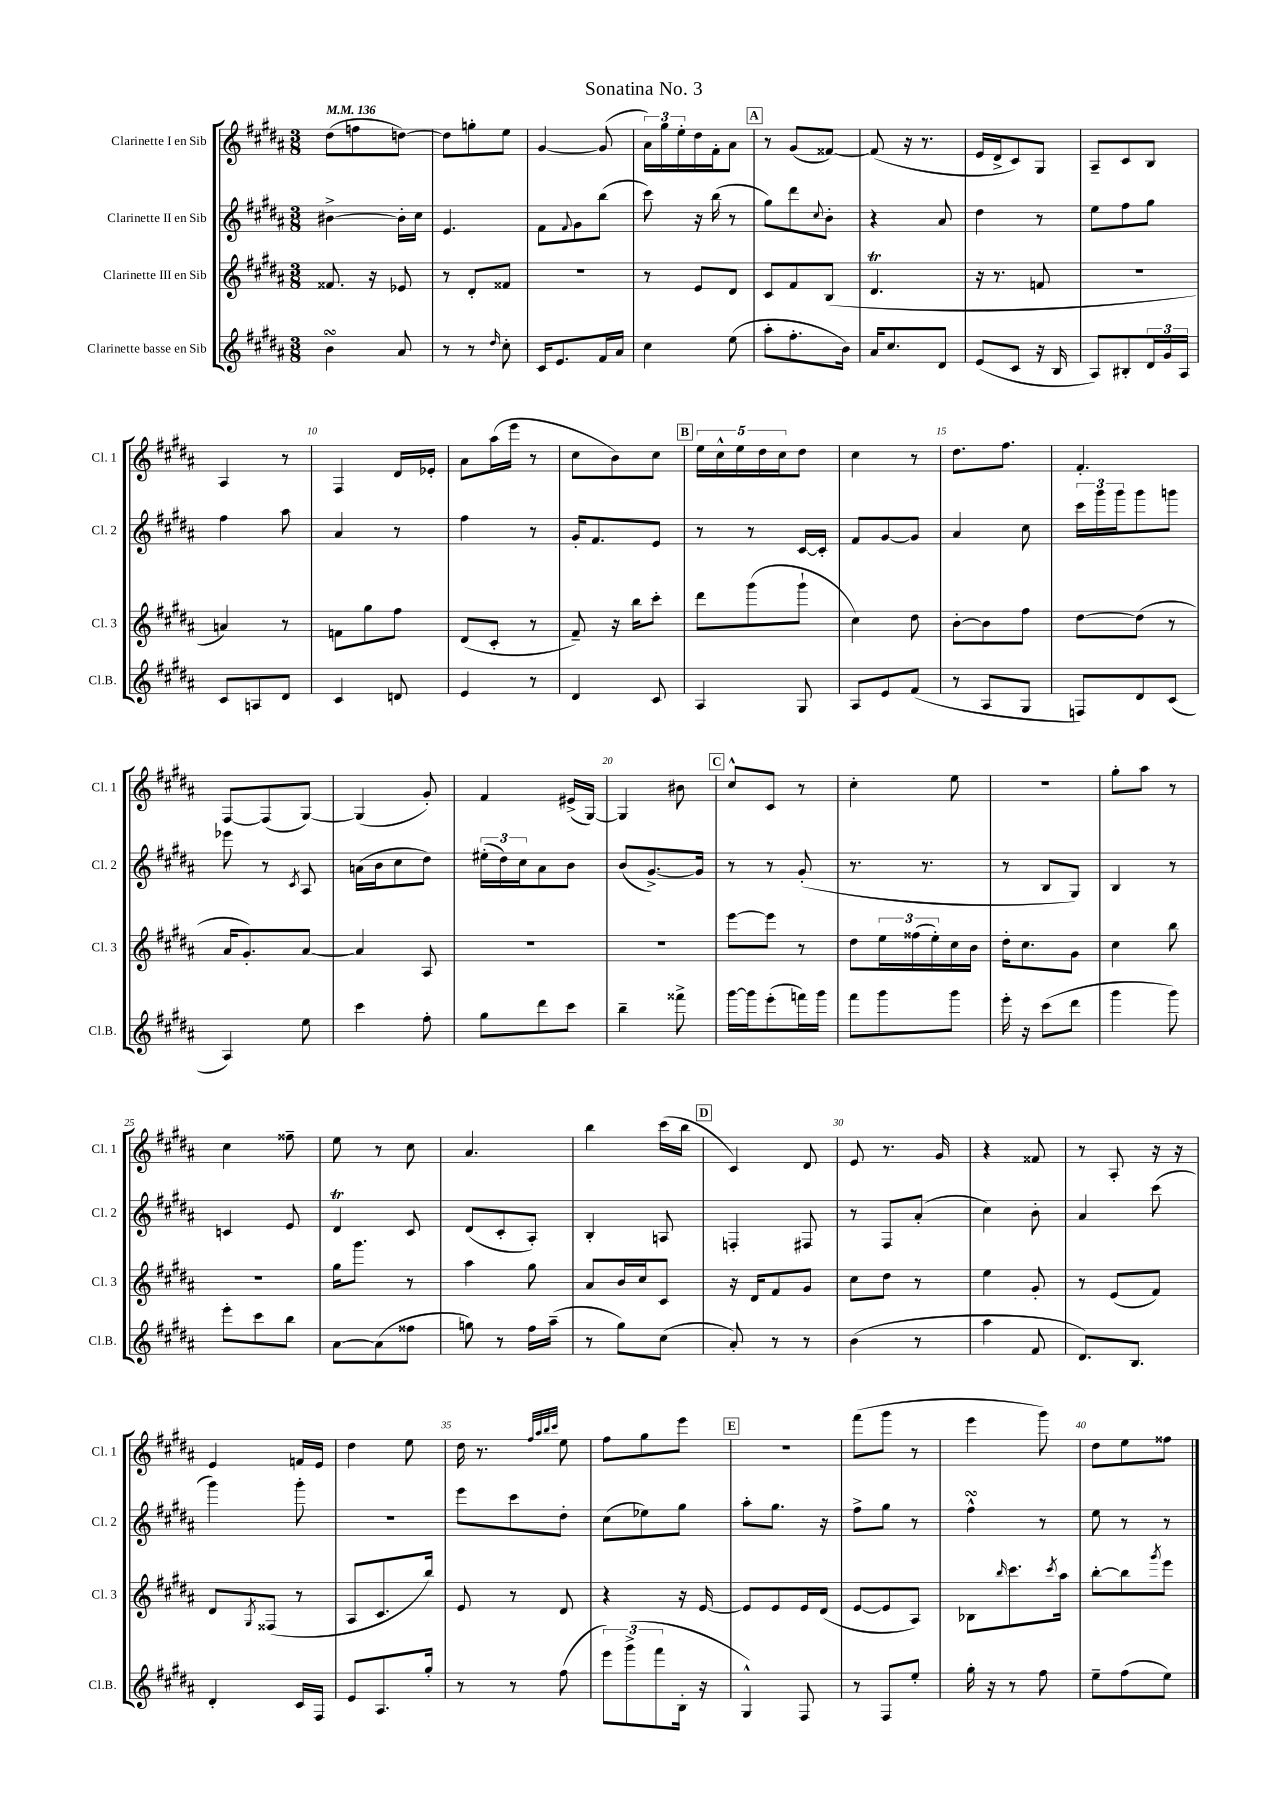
\header { title = "Sonatina No. 3" }
<<
\new StaffGroup <<
\new Staff = "s0" \with { instrumentName = "Clarinette I en Sib" shortInstrumentName = "Cl. 1" } {
    \clef treble \key b \major \numericTimeSignature \time 3/8 \tempo 4 = 136
    dis''8( f''8 d''8~) |
    d''8 g''8-. e''8 |
    gis'4~ gis'8( |
    \tuplet 3/2 { ais'16) gis''16 e''16-. } dis''16 fis'16-. ais'8 |
    \mark \markup { \box "A" } r8 gis'8( fisis'8~) |
    fisis'8( r16 r8. |
    e'16 dis'16-> cis'8) gis8 |
    ais8-- cis'8 b8 |
    ais4 r8 |
    fis4 dis'16 ees'16-. |
    ais'8 ais''16( e'''16 r8 |
    cis''8 b'8) cis''8 |
    \mark \markup { \box "B" } \tuplet 5/4 { e''16 cis''16-^ e''16 dis''16 cis''16 } dis''8 |
    cis''4 r8 |
    dis''8. fis''8. |
    fis'4.-. |
    fis8~ fis8( gis8~) |
    gis4( gis'8-.) |
    fis'4 eis'16->( gis16~) |
    gis4 bis'8 |
    \mark \markup { \box "C" } cis''8-^ cis'8 r8 |
    cis''4-. e''8 |
    R4. |
    gis''8-. ais''8 r8 |
    cis''4 fisis''8-- |
    e''8 r8 cis''8 |
    ais'4. |
    b''4 cis'''16( b''16 |
    \mark \markup { \box "D" } cis'4) dis'8 |
    e'8 r8. gis'16 |
    r4 fisis'8 |
    r8 ais8-. r16 r16 |
    e'4 f'16 e'16 |
    dis''4 e''8 |
    dis''16 r8. \grace { fis''32 ais''32 b''32 cis'''32 } e''8 |
    fis''8 gis''8 e'''8 |
    \mark \markup { \box "E" } R4. |
    fis'''8( gis'''8 r8 |
    e'''4 gis'''8) |
    dis''8 e''8 fisis''8 \bar "|." |
}
\new Staff = "s1" \with { instrumentName = "Clarinette II en Sib" shortInstrumentName = "Cl. 2" } {
    \clef treble \key b \major \numericTimeSignature \time 3/8
    bis'4~-> bis'16-. cis''16 |
    e'4. |
    fis'8 \appoggiatura { fis'8 } gis'8 b''8( |
    cis'''8) r16 b''16( r8 |
    \mark \markup { \box "A" } gis''8) dis'''8 \appoggiatura { cis''8 } b'8-. |
    r4 ais'8 |
    dis''4 r8 |
    e''8 fis''8 gis''8 |
    fis''4 ais''8 |
    ais'4 r8 |
    fis''4 r8 |
    gis'16-. fis'8. e'8 |
    \mark \markup { \box "B" } r8 r8 cis'16~ cis'16-. |
    fis'8 gis'8~ gis'8 |
    ais'4 cis''8 |
    \tuplet 3/2 { cis'''16 gis'''16 gis'''16 } gis'''8 g'''8 |
    ees'''8 r8 \acciaccatura { cis'8 } ais8 |
    a'16( b'16 cis''8 dis''8) |
    \tuplet 3/2 { eis''16-.( dis''16) cis''16 } ais'8 b'8 |
    b'8( gis'8.~->) gis'16 |
    \mark \markup { \box "C" } r8 r8 gis'8-.( |
    r8. r8. |
    r8 b8 gis8) |
    b4 r8 |
    c'4 e'8 |
    dis'4\trill cis'8 |
    dis'8( cis'8-. ais8-.) |
    b4-. a8 |
    \mark \markup { \box "D" } f4-. fis8 |
    r8 fis8 ais'8-.( |
    cis''4) b'8-. |
    ais'4 cis'''8( |
    gis'''4) gis'''8-. |
    R4. |
    e'''8 cis'''8 dis''8-. |
    cis''8( ees''8) gis''8 |
    \mark \markup { \box "E" } ais''8-. gis''8. r16 |
    fis''8-> gis''8 r8 |
    fis''4-^\turn r8 |
    e''8 r8 r8 \bar "|." |
}
\new Staff = "s2" \with { instrumentName = "Clarinette III en Sib" shortInstrumentName = "Cl. 3" } {
    \clef treble \key b \major \numericTimeSignature \time 3/8
    fisis'8. r16 ees'8 |
    r8 dis'8-. fisis'8 |
    R4. |
    r8 e'8 dis'8 |
    \mark \markup { \box "A" } cis'8 fis'8 b8( |
    dis'4.\trill |
    r16 r8. f'8 |
    R4. |
    a'4) r8 |
    f'8 gis''8 fis''8 |
    dis'8( cis'8-. r8 |
    fis'8--) r16 b''16 cis'''8-. |
    \mark \markup { \box "B" } dis'''8 gis'''8( gis'''8-! |
    cis''4) dis''8 |
    b'8~-. b'8 fis''8 |
    dis''8~ dis''8( r8 |
    ais'16 gis'8.-.) ais'8~ |
    ais'4 ais8 |
    R4. |
    R4. |
    \mark \markup { \box "C" } e'''8~ e'''8 r8 |
    dis''8 \tuplet 3/2 { e''16 fisis''16( e''16-.) } cis''16 b'16 |
    dis''16-. cis''8. gis'8 |
    cis''4 b''8 |
    R4. |
    gis''16 gis'''8. r8 |
    ais''4 gis''8 |
    ais'8 b'16 cis''16 cis'8 |
    \mark \markup { \box "D" } r16 dis'16 fis'8 gis'8 |
    cis''8 dis''8 r8 |
    e''4 gis'8-. |
    r8 e'8( fis'8) |
    dis'8 \acciaccatura { gis8 } fisis8( r8 |
    ais8 cis'8. b''16) |
    e'8 r8 dis'8 |
    r4 r16 e'16~ |
    \mark \markup { \box "E" } e'8 e'8 e'16 dis'16( |
    e'8~ e'8 ais8) |
    bes8 \grace { b''16 } cis'''8. \acciaccatura { cis'''8 } ais''16 |
    b''8~-. b''8 \acciaccatura { gis'''8 } e'''8 \bar "|." |
}
\new Staff = "s3" \with { instrumentName = "Clarinette basse en Sib" shortInstrumentName = "Cl.B." } {
    \clef treble \key b \major \numericTimeSignature \time 3/8
    b'4\turn ais'8 |
    r8 r8 \grace { dis''16 } cis''8-. |
    cis'16 e'8. fis'16 ais'16 |
    cis''4 e''8( |
    \mark \markup { \box "A" } ais''8-. fis''8.-. b'16) |
    ais'16 cis''8. dis'8 |
    e'8( cis'8 r16 b16 |
    ais8) bis8-. \tuplet 3/2 { dis'16 gis'16 ais16 } |
    cis'8 a8 dis'8 |
    cis'4 d'8 |
    e'4 r8 |
    dis'4 cis'8 |
    \mark \markup { \box "B" } ais4 gis8 |
    ais8 e'8 fis'8( |
    r8 ais8 gis8 |
    f8) dis'8 cis'8( |
    ais4) e''8 |
    cis'''4 fis''8-. |
    gis''8 dis'''8 cis'''8 |
    b''4-- fisis'''8-> |
    \mark \markup { \box "C" } gis'''16~ gis'''16 e'''8-.( f'''16) gis'''16 |
    fis'''8 gis'''8 gis'''8 |
    e'''16-. r16 cis'''8( dis'''8 |
    gis'''4 gis'''8) |
    e'''8-. cis'''8 b''8 |
    ais'8~ ais'8( fisis''8 |
    g''8) r8 fis''16 ais''16--( |
    r8 gis''8) cis''8( |
    \mark \markup { \box "D" } ais'8-.) r8 r8 |
    b'4( r8 |
    ais''4 fis'8 |
    dis'8.) b8. |
    dis'4-. cis'16 fis16 |
    e'8 ais8. gis''16-. |
    r8 r8 fis''8( |
    \tuplet 3/2 { e'''8) gis'''8->( fis'''8 } b16-. r16 |
    \mark \markup { \box "E" } gis4-^) fis8 |
    r8 fis8 e''8-. |
    gis''16-. r16 r8 fis''8 |
    e''8-- fis''8( e''8) \bar "|." |
}
>>
>>
\layout { \context { \Score \override BarNumber.break-visibility = ##(#f #t #t) barNumberVisibility = #(every-nth-bar-number-visible 5) } }
